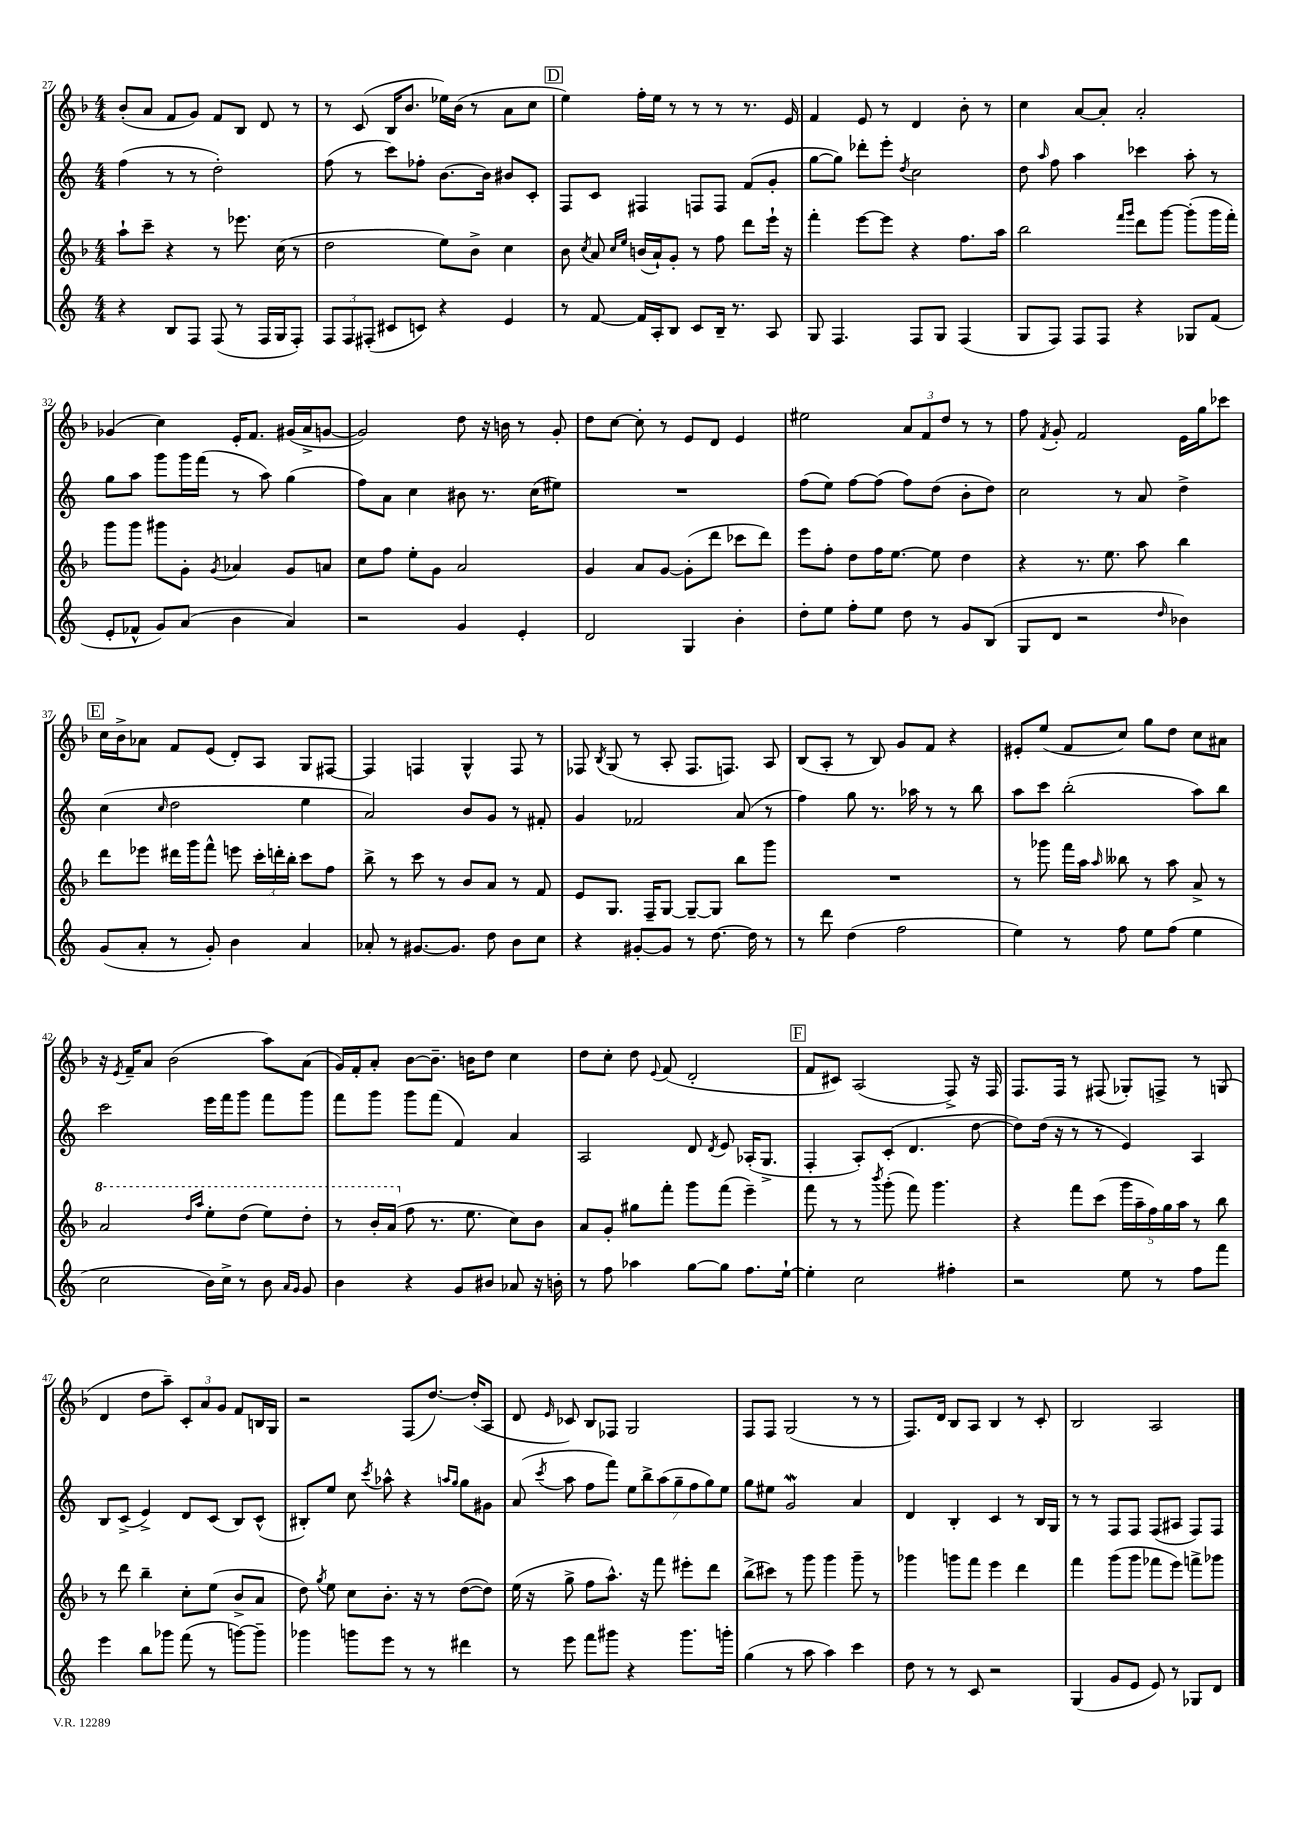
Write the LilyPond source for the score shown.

<<
\new StaffGroup <<
\new Staff = "s0" {
    \clef treble \key f \major \numericTimeSignature \time 4/4
    \autoBeamOff bes'8[-.( a'8] f'8[ g'8]) f'8[ bes8] d'8 r8 |
    r8 c'8( bes16[ bes'8.] ees''16[) bes'16]( r8 a'8[ c''8] |
    \mark \markup { \box "D" } e''4) f''16[-. e''16] r8 r8 r8 r8. e'16 |
    f'4 e'8 r8 d'4 bes'8-. r8 |
    c''4 a'8[~ a'8]-. a'2-. |
    ges'4( c''4) e'16[-. f'8.] gis'16[( a'16-> g'8]~ |
    g'2) d''8 r16 b'16 r8 g'8-. |
    d''8[ c''8]~ c''8-. r8 e'8[ d'8] e'4 |
    eis''2 \tuplet 3/2 { a'8[ f'8 d''8] } r8 r8 |
    f''8 \acciaccatura { f'8 } g'8-. f'2 e'16[ g''16 ces'''8] |
    \mark \markup { \box "E" } c''16[ bes'16-> aes'8] f'8[ e'8]( d'8[-.) a8] g8[ fis8]~ |
    fis4 f4 g4-^ f8 r8 |
    fes8 \acciaccatura { bes8 } g8( r8 a8-. fes8.[ f8.]) a8 |
    bes8[( a8]-. r8 bes8) g'8[ f'8] r4 |
    eis'8[-. e''8]( f'8[ c''8]) g''8[ d''8] c''8[ ais'8] |
    r16 \acciaccatura { e'8 } f'16[-- a'8] bes'2( a''8[) a'8]( |
    g'16[) f'16-. a'8]-. bes'8[~ bes'8.]-- b'16[ d''8] c''4 |
    d''8[ c''8]-. d''8 \appoggiatura { e'8 } f'8( d'2-. |
    \mark \markup { \box "F" } f'8[ cis'8]) a2( f8->) r16 f16 |
    f8.[ f16] r8 fis8( ges8[-.) f8]-> r8 g8( |
    d'4 d''8[ a''8]--) \tuplet 3/2 { c'8[-. a'8 g'8] } f'8[ b16 g16] |
    r2 f8[( d''8.]~) d''16[-.( a8] |
    d'8 \grace { e'16 } ces'8) bes8[ fes8] g2 |
    f8[ f8] g2( r8 r8 |
    f8.[) d'16] bes8[ a8] bes4 r8 c'8-. |
    bes2 a2 \bar "|." |
}
\new Staff = "s1" {
    \clef treble \key c \major \numericTimeSignature \time 4/4
    \autoBeamOff f''4( r8 r8 d''2-.) |
    f''8( r8 c'''8[) fes''8]-. b'8.[~ b'16] bis'8[ c'8]-. |
    \mark \markup { \box "D" } f8[ c'8] fis4 f8[ f8] f'8[( g'8]-. |
    g''8[~ g''8]) des'''8[-. e'''8]-. \acciaccatura { d''8 } c''2 |
    d''8 \grace { a''16 } f''8 a''4 ces'''4 a''8-. r8 |
    g''8[ a''8] g'''8[ g'''16 f'''16]( r8 a''8) g''4( |
    f''8[) a'8] c''4 bis'8 r8. c''16[( eis''8]) |
    R1 |
    f''8[( e''8]) f''8[~ f''8]( f''8[) d''8]( b'8[-. d''8]) |
    c''2 r8 a'8 d''4-> |
    \mark \markup { \box "E" } c''4( \grace { c''16 } d''2 e''4 |
    a'2) b'8[ g'8] r8 fis'8-. |
    g'4 fes'2 a'8( r8 |
    f''4) g''8 r8. aes''16 r8 r8 b''8 |
    a''8[ c'''8] b''2-.( a''8[) b''8] |
    c'''2 e'''16[ f'''16 g'''8] f'''8[ g'''8] |
    f'''8[ g'''8] g'''8[ f'''8]( f'4) a'4 |
    a2 d'8 \acciaccatura { d'8 } e'8 aes16[-.( g8.]-> |
    \mark \markup { \box "F" } f4-. a8[-.) c'8]-.( d'4. d''8~ |
    d''8[) d''16]( r16 r8 r8 e'4) a4 |
    b8[ c'8]->( e'4->) d'8[ c'8]( b8[) c'8]-^( |
    bis8[-.) e''8] c''8 \acciaccatura { c'''8 } aes''8-^ r4 \grace { a''16[ g''16] } g''8[ gis'8] |
    a'8( \acciaccatura { c'''8 } a''8 f''8[ f'''8]) \tuplet 7/4 { e''8[ b''8-> a''8( g''8-- f''8 g''8) e''8] } |
    g''8[ eis''8] g'2\mordent a'4 |
    d'4 b4-. c'4 r8 b16[ g16] |
    r8 r8 f8[ f8] f8[( ais8] f8[) f8] \bar "|." |
}
\new Staff = "s2" {
    \clef treble \key f \major \numericTimeSignature \time 4/4
    \autoBeamOff a''8[-! c'''8]-- r4 r8 ees'''8. c''16( r8 |
    d''2 e''8[) bes'8]-> c''4 |
    \mark \markup { \box "D" } bes'8 \acciaccatura { c''8 } a'8 \grace { c''16[ e''16] } b'16[( a'16-!) g'8]-. r8 f''8 d'''8[ e'''16]-! r16 |
    f'''4-. e'''8[~ e'''8] r4 f''8.[ a''16] |
    bes''2 \grace { f'''16[ g'''16] } d'''8[ g'''8]~ g'''8[-.( g'''16 f'''16]-.) |
    g'''8[ g'''8] gis'''8[ g'8]-. \acciaccatura { g'8 } aes'4 g'8[ a'8] |
    c''8[ f''8] e''8[-. g'8] a'2 |
    g'4 a'8[ g'8]~ g'8[-.( d'''8] ces'''8[ d'''8]) |
    e'''8[ f''8]-. d''8[ f''16 e''8.]~ e''8 d''4 |
    r4 r8. e''8. a''8 bes''4 |
    \mark \markup { \box "E" } d'''8[ ees'''8] dis'''16[ g'''16 f'''8]-^ e'''8 \tuplet 3/2 { c'''16[-. d'''16-. bes''16]-. } c'''8[ f''8] |
    bes''8-> r8 c'''8 r8 bes'8[ a'8] r8 f'8 |
    e'8[ g8.] f16[-- g8]~ g8[~-- g8] bes''8[ g'''8] |
    R1 |
    r8 ges'''8 f'''16[ a''16] \grace { a''16 } beses''8 r8 a''8 a'8-> r8 |
    \ottava #1 a''2 \grace { d'''16[ a'''16] } e'''8[-. d'''8]( e'''8[) d'''8]-. |
    r8 bes''16[-. a''16]( \ottava #0 f''8 r8. e''8. c''8[) bes'8] |
    a'8[ g'8]-. gis''8[ f'''8]-. g'''8[ f'''8]( e'''4--) |
    \mark \markup { \box "F" } f'''8 r8 r8 \acciaccatura { bes'''8 } g'''8-.( f'''8) g'''4. |
    r4 f'''8[ c'''8]( \tuplet 5/4 { g'''16[ a''16-- f''16) g''16 a''16] } r8 bes''8 |
    r8 d'''8 bes''4-- c''8[-. e''8]( bes'8[-> a'8] |
    d''8) \acciaccatura { g''8 } e''8 c''8[ bes'8.]-. r16 r8 d''8[~( d''8]) |
    e''16( r16 g''8-> f''8[ a''8.]-^) r16 f'''8 eis'''8[-. d'''8] |
    bes''8[->( cis'''8]) r8 g'''8 g'''4 g'''8-- r8 |
    ges'''4 g'''8[ f'''8] e'''4 d'''4 |
    f'''4 g'''8[( g'''8] fes'''8[ e'''8]) f'''8[-> ges'''8] \bar "|." |
}
\new Staff = "s3" {
    \clef treble \key c \major \numericTimeSignature \time 4/4
    \autoBeamOff r4 b8[ f8] f8( r8 f16[ g16 f8]-.) |
    \tuplet 3/2 { f8[ f8 fis8]-.( } cis'8[ c'8]) r4 e'4 |
    \mark \markup { \box "D" } r8 f'8~ f'16[ a16-. b8] c'8[ b16]-- r8. a8 |
    g8 f4. f8[ g8] f4( |
    g8[ f8]) f8[ f8] r4 ges8[ f'8]( |
    e'8[-. fes'8]-^ g'8[) a'8]( b'4 a'4) |
    r2 g'4 e'4-. |
    d'2 g4 b'4-. |
    d''8[-. e''8] f''8[-. e''8] d''8 r8 g'8[ b8]( |
    g8[ d'8] r2 \grace { d''16 } bes'4) |
    \mark \markup { \box "E" } g'8[( a'8]-. r8 g'8-.) b'4 a'4 |
    aes'8-. r8 gis'8.[~ gis'8.] d''8 b'8[ c''8] |
    r4 gis'8[~-. gis'8] r8 d''8.~ d''16 r8 |
    r8 d'''8 d''4( f''2 |
    e''4) r8 f''8 e''8[ f''8]( e''4 |
    c''2 b'16[) c''16]-> r8 b'8 \grace { a'16[ g'16] } g'8 |
    b'4 r4 g'8[ bis'8] aes'8 r16 b'16-. |
    r8 f''8 aes''4 g''8[~ g''8] f''8.[ e''16]~-! |
    \mark \markup { \box "F" } e''4-. c''2 fis''4-. |
    r2 e''8 r8 f''8[ f'''8] |
    e'''4 b''8[ ges'''8] f'''8( r8 g'''8[~) g'''8]-- |
    ges'''4 g'''8[ e'''8] r8 r8 dis'''4 |
    r8 e'''8 f'''8[ gis'''8] r4 gis'''8.[ g'''16]-. |
    g''4( r8 a''8 a''4) c'''4 |
    d''8 r8 r8 c'8 r2 |
    g4( g'8[ e'8] e'8) r8 ges8[ d'8] \bar "|." |
}
>>
>>
\layout { \context { \Score currentBarNumber = #27 } }
